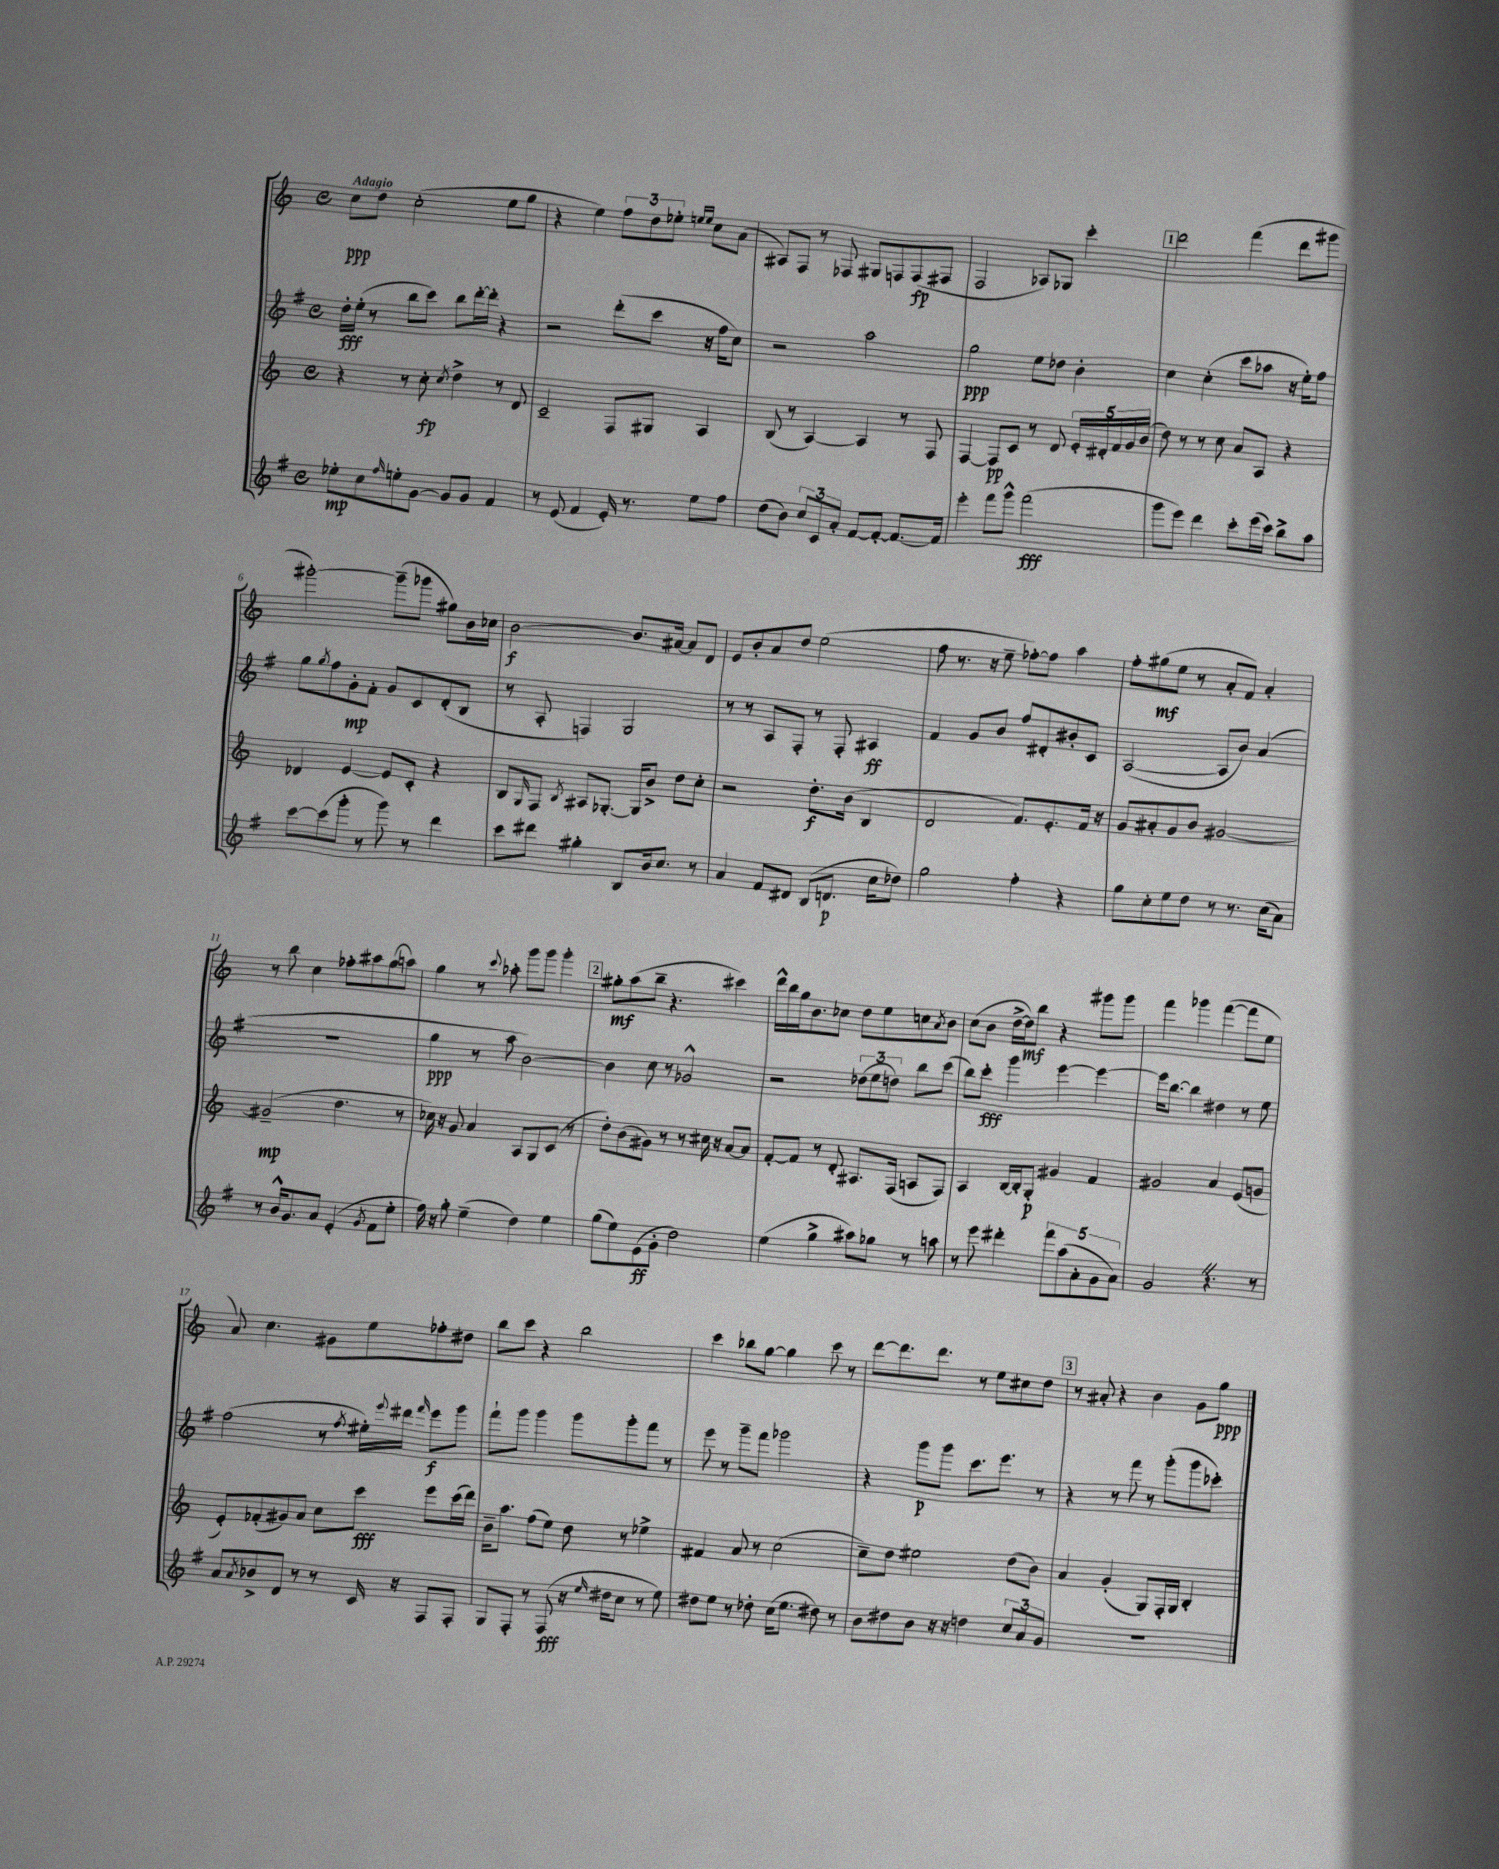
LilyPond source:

<<
\new StaffGroup <<
\new Staff = "s0" {
    \clef treble \key c \major \defaultTimeSignature \time 4/4 \tempo "Adagio"
    c''8\ppp d''8 c''2-.( e''8 g''8 |
    r4 e''4) \tuplet 3/2 { f''8 d''8 ees''8-. } \grace { e''16 e''16 } c''8 a'8( |
    ais8) f8 r8 fes8 gis8 f8 f8\fp( fis8 |
    f2 aes8) ges8 c'''4-. |
    \mark \markup { \box "1" } d'''2 f'''4( d'''8 gis'''8 |
    gis'''2~-.) gis'''8--( ges'''8 gis''8) b'16 ces''16 |
    b'2~\f b'8. ais'16~ ais'8 d'8 |
    e'8 b'8-. a'8 d''8 e''2( |
    f''8 r8. r16 e''8-- fes''8~-.) fes''8 a''4 |
    f''8-. gis''8\mf( e''8 r8 a'8-. f'8) a'4-. |
    r8 b''8 c''4 fes''8-. ais''8 g''8( a''8) |
    g''4 r8 \appoggiatura { c'''8 } aes''8-. g'''8 g'''8 g'''4-. |
    \mark \markup { \box "2" } gis''8-.\mf a''8( b''8-- r4. cis'''4) |
    d'''16-^ b''16 g''16 b'8. ces''8 d''8 e''8 c''8 \acciaccatura { a'8 } b'8 |
    c''8( b'8 d''16~-> d''16\mf) b''8 r4 gis'''8 gis'''8 |
    f'''4 ges'''4 f'''4~( f'''8 e''8 |
    a'8) c''4. gis'8 e''8 fes''8-. dis''8 |
    b''8 c'''8 r4 b''2 |
    c'''4 bes''8 g''8~ g''4 c'''8 r8 |
    d'''8~ d'''8. d'''8. r8 e''8 cis''8 d''8 |
    \mark \markup { \box "3" } r8 ais'8-. r4 b'4 g'8 g''8\ppp \bar "|." |
}
\new Staff = "s1" {
    \clef treble \key g \major \defaultTimeSignature \time 4/4
    d''16-.\fff e''16-.( r8 b''8 c'''8) b''8 d'''16~-. d'''16-. r4 |
    r2 d'''8-.( c'''8 r16 fis''16 c''8) |
    r2 a''2 |
    g''2\ppp e''8 des''8 b'4-. |
    \mark \markup { \box "1" } c''4 c''4-.( c'''8 aes''8 r16 e''16-.) fis''8 |
    g''8 \acciaccatura { g''8 } fis''8 g'8-.\mp fis'8-. g'8 c'8 d'8-.( b8 |
    r8 a8-. f4) g2 |
    r8 r8 a8 fis8-. r8 fis8-. ais4\ff |
    fis'4 g'8 b'8 fis''8 dis'8-. bis'8-. c'8 |
    a2~( a8 b'8) a'4( |
    R1 |
    g''4\ppp r8 a''8 b'2~) |
    \mark \markup { \box "2" } b'4 c''8 r8 ges'2-^ |
    r2 \tuplet 3/2 { des''8( e''8 d''8) } b''8 c'''8( |
    b''8) c'''8-.\fff g'''4 e'''4~ e'''4~ |
    e'''16 b''8.~ b''4 dis''4 r8 e''8 |
    fis''2( r8 \acciaccatura { fis''8 } eis''16-.) \appoggiatura { e'''8 } dis'''16 \grace { fis'''16 } e'''8\f g'''8 |
    fis'''8-! g'''8 g'''4 g'''8 g'''8-. fis'''8 r8 |
    e'''8 r8 g'''8-- fis'''8 ges'''2 |
    r4 g'''8\p g'''8 c'''8. e'''8. r8 |
    \mark \markup { \box "3" } r4 r8 fis'''8 r8 g'''8-.( g'''8 ces'''8-.) \bar "|." |
}
\new Staff = "s2" {
    \clef treble \key c \major \defaultTimeSignature \time 4/4
    r4 r8 c''8-.\fp \acciaccatura { c''8 } d''4-> r8 d'8 |
    c'2-- f8 gis8 a4 |
    b8( r8 a4~) a4 r8 f8 |
    f4~ f8\pp c'8 r8 d'8 \tuplet 5/4 { e'16-. dis'16-. f'16 g'16 b'16( } |
    \mark \markup { \box "1" } d''8) r8 r8 c''8 a'8 a8 r4 |
    des'4 e'4~ e'8 c'8-. r4 |
    b8 \grace { g16 } f8 \acciaccatura { b8 } ais8 ges8.~-. ges16 b'8-> d''8 c''8-. |
    r2 d''8.-.\f b'16( b4 |
    d'2 f'8.) e'8.-. f'16 r16 |
    g'8 ais'8-. g'8 b'8 gis'2~ |
    gis'2--\mp( d''4. r8 |
    ces''16) r16 g'8 a'4 a8 g8 c'8( r8 |
    \mark \markup { \box "2" } d''8-.) b'8( gis'8) r8 r8 cis''16 r16 a'8~ a'8 |
    f'8~-. f'8 r8 d'8-. ais8. f16( a8 f8) |
    a4 b16~ b16-. g8-.\p gis'4 f'4 |
    gis'2 a'4 e'8( g'8 |
    e'8-.) fes'8-.( gis'8) a'8 c''8 c'''8\fff e'''8 c'''16( d'''16) |
    b'16-- a''8. f''8( e''8) d''8 r8 ees''4-> |
    fis'4 a'8 r8 c''2( |
    c''8--) d''8 eis''2 d''8( b'8) |
    \mark \markup { \box "3" } a'4 g'4-.( g8) f16-. g16 b4-. \bar "|." |
}
\new Staff = "s3" {
    \clef treble \key g \major \defaultTimeSignature \time 4/4
    ees''8-.\mp c''8 \grace { fis''16 } e''8-. g'8~ g'8 g'8 fis'4 |
    r8 e'8( fis'4 e'16-.) r8. e''8 fis''8 |
    d''8( b'8) \tuplet 3/2 { c''8 c'8 a'8-. } fis'8~ fis'8~-. fis'8.~ fis'16 |
    e'''4-. fis'''8 g'''8-^ fis'''2\fff( |
    \mark \markup { \box "1" } g'''8 e'''8) d'''4 c'''8-. e'''16( c'''16) b''8-> a''8 |
    c'''8~ c'''8( g'''8-. r8 g'''8) r8 d'''4 |
    c'''8 dis'''8 gis''4-. b8 b'16 c''8. r8 |
    a'4 fis'8 dis'8 b8( d'8.\p c''16 des''8) |
    g''2 fis''4-. r4 |
    g''8 c''8-. e''8 d''8 r8 r8. c''16( a'8) |
    r8 b'16-^ g'8. a'8 e'4-.( \acciaccatura { g'8 } fis'8 e''8-. |
    fis''16) r16 g''8-. e''4--( d''4) e''4 |
    \mark \markup { \box "2" } g''8( e''8) e'8\ff( g'8-. d''2) |
    e''4( g''4-> ais''8) ges''8 r8 a''8 |
    r8 e'''8 dis'''4-. \tuplet 5/4 { fis'''8 a''8( a'8-. g'8 a'8) } |
    g'2 \once \override BreathingSign.text = \markup { \musicglyph "scripts.caesura.straight" } \breathe r4. r8 |
    a'8 \acciaccatura { a'8 } bes'8-> d'8 r8 r8 c'16 r16 fis8 fis8-. |
    g8 fis8-. r8 fis8\fff( r16 \grace { e''16 } dis''16 c''8 r8 e''8) |
    dis''8 e''8 r8 des''8-. c''16( e''8. dis''8) r8 |
    b'8 dis''8 b'8 r16 r16 d''4 \tuplet 3/2 { c''8 a'8 g'8 } |
    \mark \markup { \box "3" } R1 \bar "|." |
}
>>
>>
